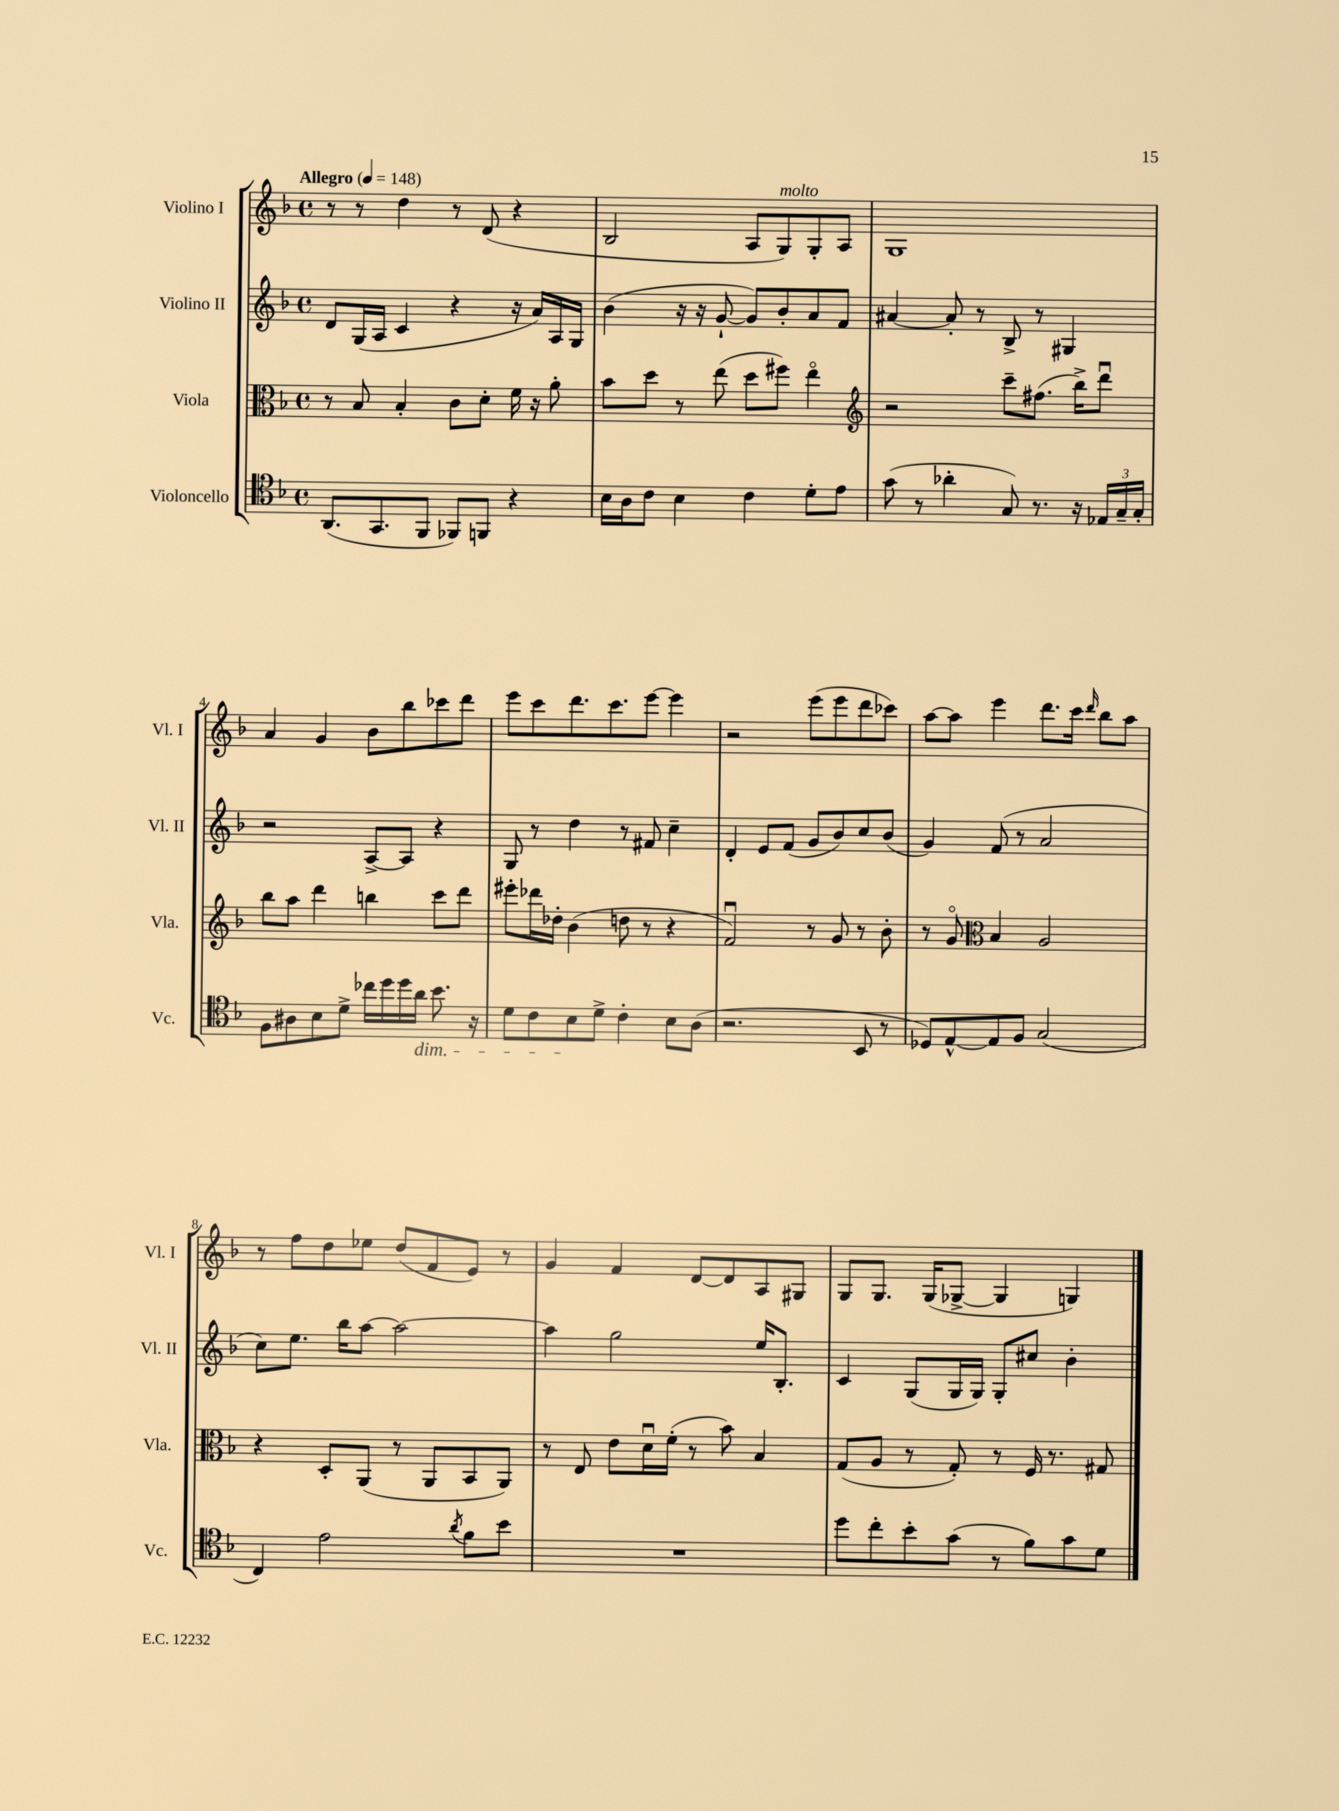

**kern	**kern	**kern	**kern
*staff4	*staff3	*staff2	*staff1
*clefC4	*clefC3	*clefG2	*clefG2
*k[b-]	*k[b-]	*k[b-]	*k[b-]
*M4/4	*M4/4	*M4/4	*M4/4
*met(c)	*met(c)	*met(c)	*met(c)
*MM148	*MM148	*MM148	*MM148
(8.AA	8r	8d	8r
.	8B-	(16G	8r
8.GG	.	16A	.
.	4B-'	4c	4dd
8FF	.	.	.
8FF-)	8c	4r	8r
8FF	8d'	.	(8d
4r	16f	16r	4r
.	16r	16a)	.
.	8a'	16A	.
.	.	16G	.
=	=	=	=
16B-	8b-	(4b-	2B-
16A	.	.	.
8c	8dd	.	.
4B-	8r	16r	.
.	.	16r	.
.	(8ee	[8g`	.
4c	8dd	8g])	8A
.	8ff#)	8b-'	8G)
8d'	4eeo	8a	8G'
8e	.	8f	8A
=	=	=	=
*	*clefG2	*	*
(8g	2r	[4a#	1G
8r	.	.	.
4a-'	.	8a#']	.
.	.	8r	.
8G)	8ccc~	8B-^	.
8.r	(8.ff#	8r	.
.	.	4G#	.
16r	16bb-^)	.	.
24E-	8dddu	.	.
24G~	.	.	.
24G'	.	.	.
=	=	=	=
8F	8bb-	2r	4a
8A#	8aa	.	.
8B-	4ddd	.	4g
8d^	.	.	.
16cc-	4bb	[8A^	8b-
16dd	.	.	.
16dd	.	8A]	8bb-
16a	.	.	.
8.b-	8ccc	4r	8ccc-
.	8ddd	.	8ddd
16r	.	.	.
=	=	=	=
8d	8eee#'	8G	8eee
8c	16ddd-	8r	8ccc
.	16dd-'	.	.
8B-	(4b-	4dd	8.ddd
8d^	.	.	.
.	.	.	8.ccc
4c'	8dd	8r	.
.	8r	8f#	[8eee
8B-	4r	4cc~	4eee]
(8A	.	.	.
=	=	=	=
2.r	2fu)	4d'	2r
.	.	8e	.
.	.	(8f	.
.	8r	8g	(8eee
.	8g	8b-)	8eee
8BB-	8r	8cc	8ddd
8r	8b-'	(8b-	8ccc-)
=	=	=	=
8D-)	8r	4g)	[8aa
[8E^^	8go	.	8aa]
*	*clefC3	*	*
8E]	4B-	(8f	4eee
8F	.	8r	.
(2G	2A	2a	8.ddd
.	.	.	16ccc
.	.	.	16qqddd
.	.	.	8bb-
.	.	.	8aa
=	=	=	=
4C)	4r	8cc)	8r
.	.	8.ee	8ff
2e	8D'	.	8dd
.	.	16bb-	.
.	(8AA	[8aa	8ee-
.	8r	2aa_	(8dd
.	8AA	.	8f
8qa	.	.	.
8f	8BB-	.	8e)
8b-	8AA)	.	8r
=	=	=	=
1r	8r	4aa]	4g
.	8E	.	.
.	8e	2gg	4f
.	16du	.	.
.	(16f'	.	.
.	8r	.	[8d
.	8b-)	.	8d]
.	4B-	16ee	8A
.	.	8.B-'	.
.	.	.	8G#
=	=	=	=
8dd	(8G	4c	8G
8cc'	8A	.	8.G
8b-'	8r	(8G	.
.	.	.	(16G
(8g	8G')	16G	[8G-^
.	.	16G)	.
8r	8r	8G'	4G-]
8f)	16F	8cc#	.
.	8.r	.	.
8g	.	4b-'	4G)
8d	8G#	.	.
==	==	==	==
*-	*-	*-	*-
